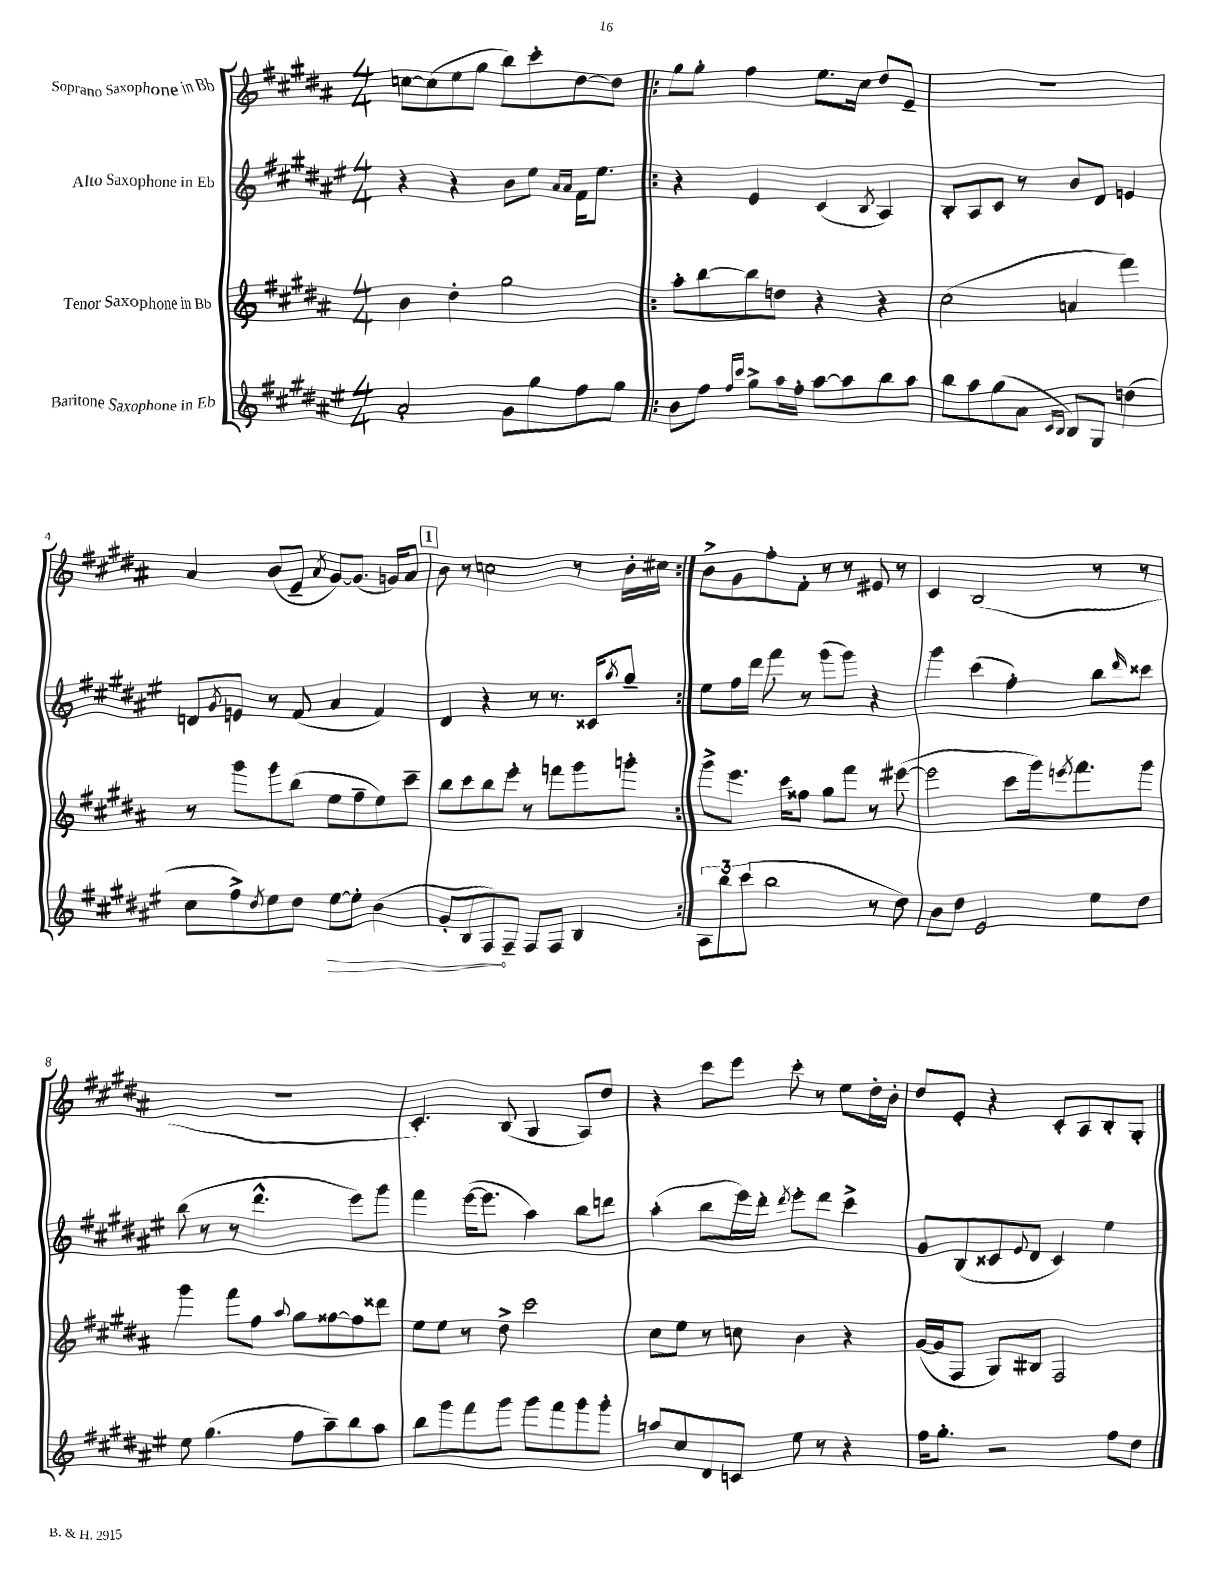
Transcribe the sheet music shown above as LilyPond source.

<<
\new StaffGroup <<
\new Staff = "s0" \with { instrumentName = "Soprano Saxophone in Bb" } {
    \clef treble \key b \major \numericTimeSignature \time 4/4
    c''8~ c''8( e''8 gis''8 b''8) cis'''8-. dis''8~ dis''8 |
    \repeat volta 2 { gis''8 gis''8-. fis''4 e''8. cis''16 dis''8 e'8-- |
    R1 |
    ais'4 b'8( e'8-- \acciaccatura { ais'8 } gis'8~) gis'8.( g'16) ais'8 |
    \mark \markup { \box "1" } b'8 r8 c''2 r8 b'16-. cis''16 | }
    b'8-> gis'8 fis''8-. fis'8-. r8 r8 eis'8 r8 |
    cis'4 b2( r8 r8 |
    R1 |
    cis'4.-.) b8( gis4 ais8) dis''8 |
    r4 cis'''8 e'''8 cis'''8-. r8 e''8 dis''16-. b'16-. |
    dis''8 e'8-. r4 cis'8-. ais8 b8-. gis8-. \bar "|." |
}
\new Staff = "s1" \with { instrumentName = "Alto Saxophone in Eb" } {
    \clef treble \key fis \major \numericTimeSignature \time 4/4
    r4 r4 b'8 eis''8 \grace { ais'16 ais'16 } fis'16 eis''8. |
    \repeat volta 2 { r4 eis'4 cis'4( \acciaccatura { b8 } ais4) |
    b8-. ais8 cis'8 r8 b'8 dis'8 e'4 |
    d'8 \acciaccatura { gis'8 } e'8 r8 fis'8( ais'4 fis'4) |
    \mark \markup { \box "1" } dis'4 r4 r8 r8. cisis'16 \acciaccatura { ais''8 } gis''8-- | }
    eis''8 fis''16 dis'''16 fis'''8 r8 gis'''8( gis'''8) r4 |
    gis'''4 cis'''4( fis''4-.) b''8 \grace { dis'''16 } cisis'''8 |
    b''8( r8 r8 dis'''4.-^ eis'''8) gis'''8 |
    fis'''4 eis'''16~( eis'''8. ais''4) b''8 d'''8 |
    ais''4-.( b''8 eis'''16) dis'''16-. \acciaccatura { dis'''8 } eis'''8-. dis'''8 cis'''4-> |
    gis'8 b8( cisis'8 \appoggiatura { eis'8 } dis'8 cisis'4) eis''4 \bar "|." |
}
\new Staff = "s2" \with { instrumentName = "Tenor Saxophone in Bb" } {
    \clef treble \key b \major \numericTimeSignature \time 4/4
    b'4 dis''4-. gis''2 |
    \repeat volta 2 { ais''8-. b''8~ b''8 d''8 r4 r4 |
    cis''2( a'4 fis'''4) |
    r8 gis'''8 gis'''8 b''8( e''8 fis''8-- e''8) cis'''8-- |
    \mark \markup { \box "1" } b''8 cis'''8 b''8 e'''8-. r8 f'''8 gis'''8 g'''8-. | }
    gis'''8-> e'''8. cis'''16 fisis''8 gis''8 fis'''8 r8 eis'''8~( |
    eis'''2 cis'''8 gis'''16) \acciaccatura { e'''8 } fis'''8. gis'''8 |
    gis'''4 fis'''8 fis''8 \appoggiatura { ais''8 } gis''8 fisis''8~ fisis''8 disis'''8 |
    e''8 e''8 r8 dis''8-> cis'''2 |
    cis''8 e''8 r8 c''8 b'4 r4 |
    gis'16~( gis'16 fis8 gis8) bis8 fis2 \bar "|." |
}
\new Staff = "s3" \with { instrumentName = "Baritone Saxophone in Eb" } {
    \clef treble \key fis \major \numericTimeSignature \time 4/4
    ais'2-. gis'8 gis''8 fis''8 gis''8 |
    \repeat volta 2 { b'8 fis''8 \grace { fis''16 cis'''16 } gis''8-> ais''16 fis''16-. ais''8~ ais''8 b''8 ais''8 |
    b''8 ais''8 gis''8( ais'8 \grace { cis'16 b16 } b8) gis8 d''4( |
    cis''8 fis''8->) \acciaccatura { dis''8 } eis''8 dis''8 \once \override Hairpin.circled-tip = ##t eis''8~\> eis''8-. b'4( |
    \mark \markup { \box "1" } gis'8-. b8 fis8\!) fis8-- fis8 fis8 b4 | }
    \tuplet 3/2 { ais8 b''8 cis'''8( } b''2 r8 dis''8) |
    b'8 dis''8 eis'2 eis''8 dis''8 |
    eis''8 gis''4.( fis''8 ais''8--) b''8 ais''8 |
    b''8 gis'''8 fis'''8 gis'''8 gis'''8 fis'''8 gis'''8 gis'''8-. |
    a''8 cis''8 dis'8 c'8 eis''8 r8 r4 |
    fis''16 gis''8.-. r2 fis''8 dis''8 \bar "|." |
}
>>
>>
